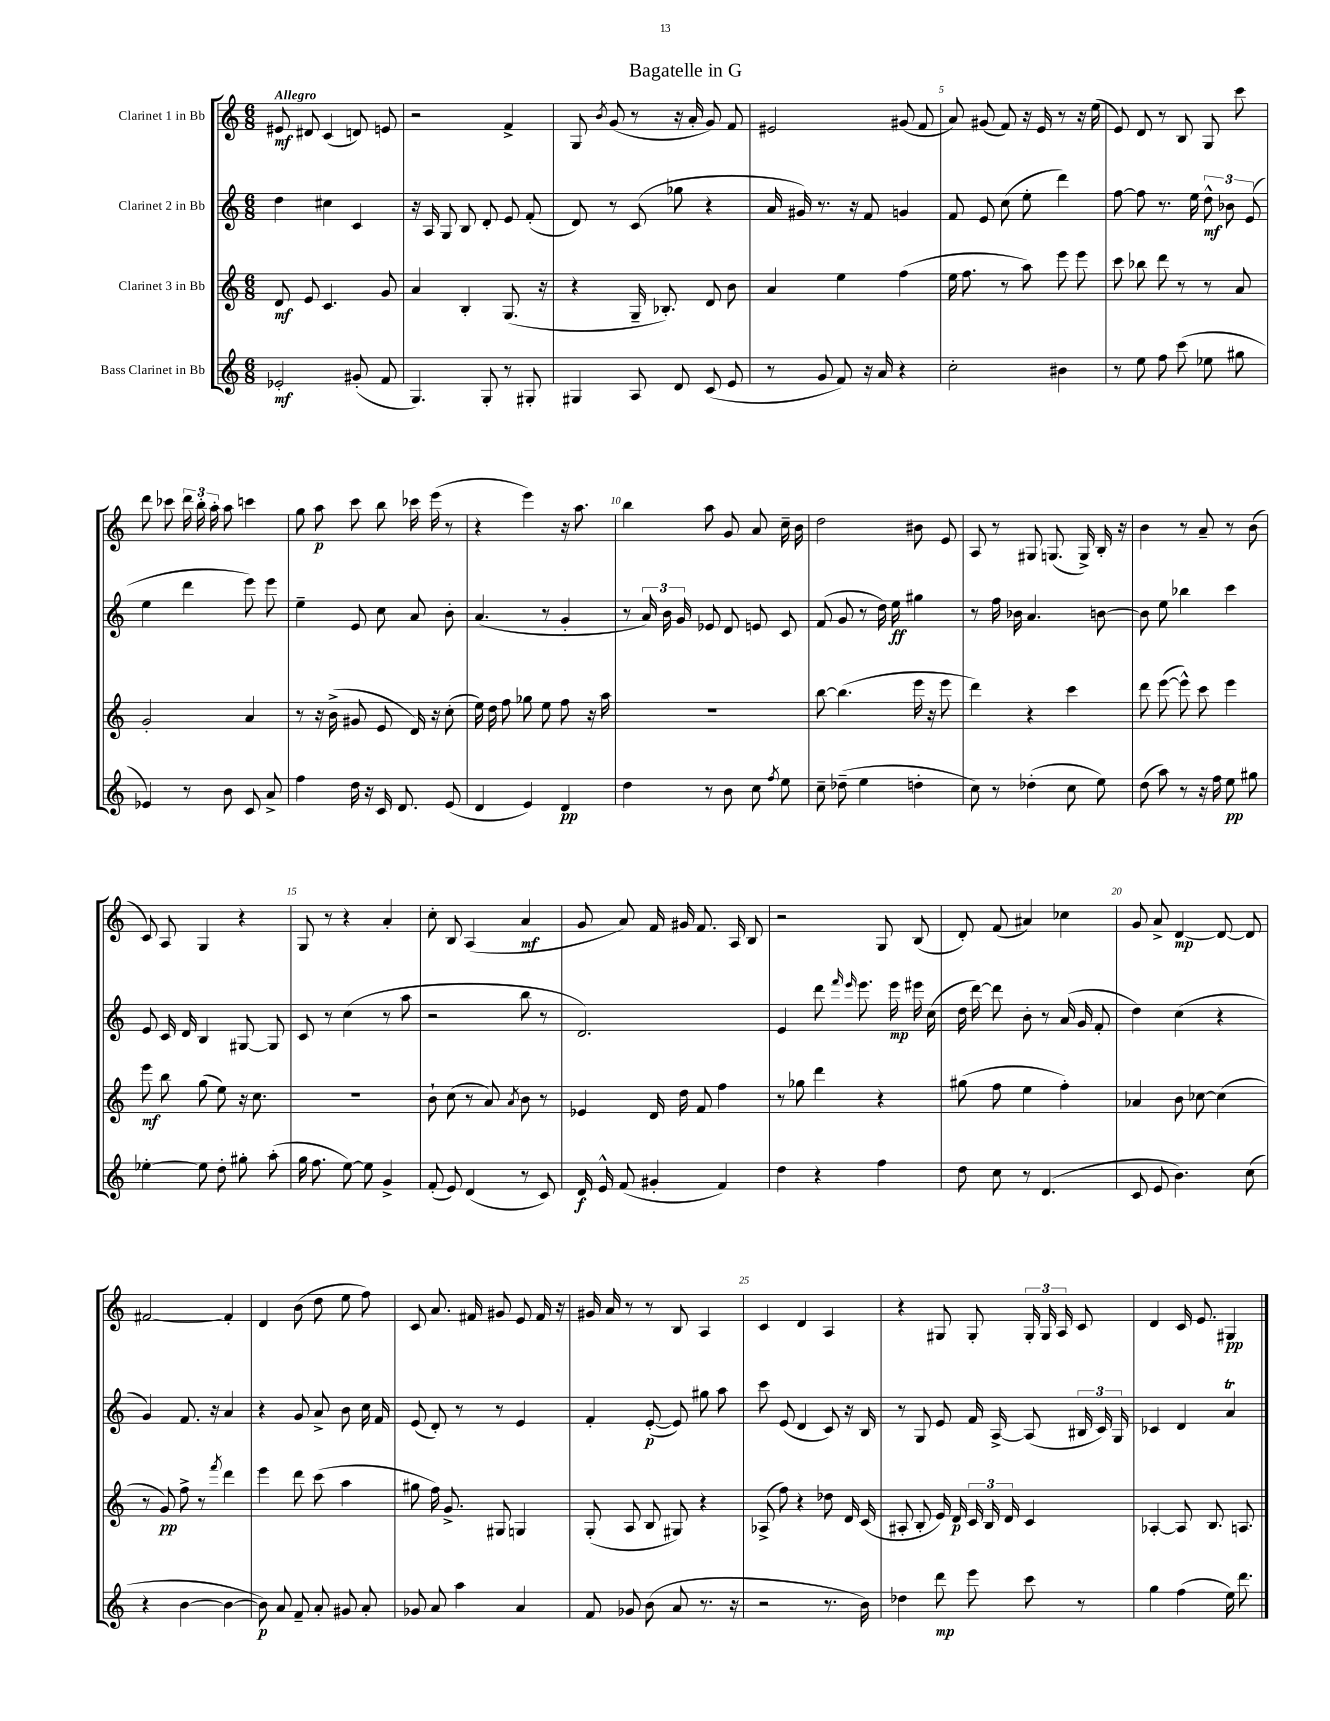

**kern	**kern	**kern	**kern
*staff4	*staff3	*staff2	*staff1
*clefG2	*clefG2	*clefG2	*clefG2
*k[]	*k[]	*k[]	*k[]
*M6/8	*M6/8	*M6/8	*M6/8
2e-'	8d	4dd	8e#
.	8e	.	8d#
.	4.c	4cc#	(4c
(8g#'	.	4c	8d)
8f	8g	.	8e
=	=	=	=
4.G)	4a	16r	2r
.	.	16A	.
.	.	8G	.
.	4B'	8B	.
8G'	.	8d'	.
8r	(8.G	8e	4f^
8G#'	.	(8f'	.
.	16r	.	.
=	=	=	=
4G#	4r	8d)	8G
.	.	.	8qb
.	.	8r	(8g
8A	16G~	(8c	8r
.	8.B-')	.	.
8d	.	8gg-	16r
.	.	.	16a'
(8c	8d	4r	8g)
8e	8b	.	8f
=	=	=	=
8r	4a	16a	2e#
.	.	16g#)	.
8g	.	8.r	.
8f)	4ee	.	.
.	.	16r	.
16r	.	8f	.
16a	.	.	.
4r	(4ff	4g	(8g#
.	.	.	8f
=	=	=	=
2cc'	16ee	8f	8a)
.	8.ff	.	.
.	.	8e	(8g#
.	8r	(8cc	8f)
.	8aa)	8ee'	16r
.	.	.	16e
4b#	8eee	4ddd)	8r
.	8eee	.	16r
.	.	.	(16ee
=	=	=	=
8r	8ccc	[8ff	8e)
8ee	8bb-	8ff]	8d
8ff	8ddd	8.r	8r
(8ccc	8r	.	8B
.	.	16ee	.
8ee-	8r	12dd^^	8G
.	.	12b-	.
8gg#	8a	.	8ccc
.	.	(12e	.
=	=	=	=
4e-)	2g'	4ee	8ddd
.	.	.	8ccc-
8r	.	4ddd	24ddd
.	.	.	24bb'
.	.	.	24aa'
8b	.	.	8aa
8c	4a	8eee)	4ccc
8a^	.	8eee	.
=	=	=	=
4ff	8r	4ee~	8gg
.	16r	.	8aa
.	(16b^	.	.
16dd	8g#	8e	8ccc
16r	.	.	.
16c	8e	8cc	8bb
8.d	.	.	.
.	16d)	8a	16ccc-
.	16r	.	(16eee
(8e	(8cc'	8b'	8r
=	=	=	=
4d	16ee)	(4.a	4r
.	16dd	.	.
.	8ff	.	.
4e)	8gg-	.	4eee)
.	8ee	8r	.
4d	8ff	4g'	16r
.	.	.	8.aa
.	16r	.	.
.	16aa	.	.
=	=	=	=
4dd	2.r	8r	4bb
.	.	24a)	.
.	.	24b	.
.	.	24g	.
8r	.	8e-	8aa
8b	.	8d	8g
8cc	.	8e	8a
8qff	.	.	.
8ee	.	8c	16cc~
.	.	.	16b
=	=	=	=
8cc~	[8bb	(8f	2dd
(8dd-~	(4.bb]	8g	.
4ee	.	8r	.
.	.	16dd)	.
.	.	16ee	.
4dd'	16eee	4gg#	8b#
.	16r	.	.
.	8eee	.	8e
=	=	=	=
8cc)	4ddd)	8r	8A
8r	.	16ff	8r
.	.	16b-	.
(4dd-'	4r	4.a	8G#
.	.	.	(8.G
8cc	4ccc	.	.
.	.	.	16G^)
8ee)	.	[8b	16B'
.	.	.	16r
=	=	=	=
(8dd	8ddd	8b]	4b
8aa)	([8eee	8ee	.
8r	8eee^^])	4bb-	8r
16r	8ccc	.	8a~
16ff	.	.	.
8ee	4eee	4ccc	8r
8gg#	.	.	(8b
=	=	=	=
[4ee-'	8eee	8e	8c)
.	8bb	16c	8A
.	.	16d	.
8ee-]	(8gg	4B	4G
8dd'	8ee)	.	.
8gg#'	16r	[8G#	4r
.	8.cc	.	.
(8aa'	.	8G#]	.
=	=	=	=
16gg	2.r	8c	8G
8.ff	.	.	.
.	.	8r	8r
[8ee)	.	(4cc	4r
8ee]	.	.	.
4g^	.	8r	4a'
.	.	8aa	.
=	=	=	=
(8f'	8b`	2r	8cc'
8e)	(8cc	.	8B
(4d	8r	.	(4A
.	8a)	.	.
.	8qa	.	.
8r	8b	8bb	4a
8c)	8r	8r	.
=	=	=	=
16d	4e-	2.d)	8g
16e^^	.	.	.
(8f	.	.	8a)
4g#'	16d	.	16f
.	16dd	.	16g#
.	8f	.	8.f
4f)	4ff	.	.
.	.	.	16A
.	.	.	8B
=	=	=	=
4dd	8r	4e	2r
.	8gg-	.	.
4r	4ddd	8ddd	.
.	.	16qqfff	.
.	.	16qqeee	.
.	.	8.eee	.
4ff	4r	.	8G
.	.	16eee	.
.	.	16eee#	(8B
.	.	(16cc	.
=	=	=	=
8dd	(8gg#	16dd	8d')
.	.	[16ddd)	.
8cc	8ff	8ddd]	(8f
8r	4ee	8b'	4a#)
(4.d	.	8r	.
.	4ff')	(16a	4cc-
.	.	16g	.
.	.	8f'	.
=	=	=	=
8c	4a-	4dd)	8g
8e	.	.	8a^
4.b)	8b	(4cc	[4d
.	[8cc-	.	.
.	(4cc-]	4r	8d_
(8cc	.	.	8d]
=	=	=	=
4r	8r	4g)	[2f#
.	8g)	.	.
[4b	8ff^	8.f	.
.	8r	.	.
.	.	16r	.
.	8qfff	.	.
4b_	4ddd	4a	4f#']
=	=	=	=
8b])	4eee	4r	4d
8a	.	.	.
8f~	8ddd	8g	(8b
8a'	(8ccc	8a^	8dd
8g#	4aa	8b	8ee
8a'	.	16cc	8ff)
.	.	16f	.
=	=	=	=
8g-	8gg#	(8e	8c
8a	16ff)	8d')	8.a
.	8.g^	.	.
4aa	.	8r	.
.	.	.	16f#
.	8G#	8r	8g#
4a	4G	4e	8e
.	.	.	16f#
.	.	.	16r
=	=	=	=
8f	(8G'	4f'	16g#
.	.	.	16a
8g-	8A	.	8r
(8b	8B	([8e'	8r
8a	8G#)	8e])	8B
8.r	4r	8gg#	4A
.	.	8aa	.
16r	.	.	.
=	=	=	=
2r	(8A-^	8ccc	4c
.	8ff)	(8e	.
.	4r	4d	4d
8.r	8dd-	8c)	4A
.	16d	16r	.
16b)	(16c	16B	.
=	=	=	=
4dd-	8A#'	8r	4r
.	8B'	8G	.
8ddd	16e)	8e	8G#
.	16d	.	.
8eee	24c	16f	8G#'
.	24B	.	.
.	.	[16A^	.
.	24d	.	.
8ccc	4c	(8A]	24G#'
.	.	.	24G#
.	.	.	24A
8r	.	24B#	8c
.	.	24c)	.
.	.	24G	.
=	=	=	=
4gg	[4A-'	4c-	4d
(4ff	8A-]	4d	16c
.	.	.	8.e
.	8.B	.	.
16ee)	.	4a	4G#
8.ddd	8.A	.	.
==	==	==	==
*-	*-	*-	*-
